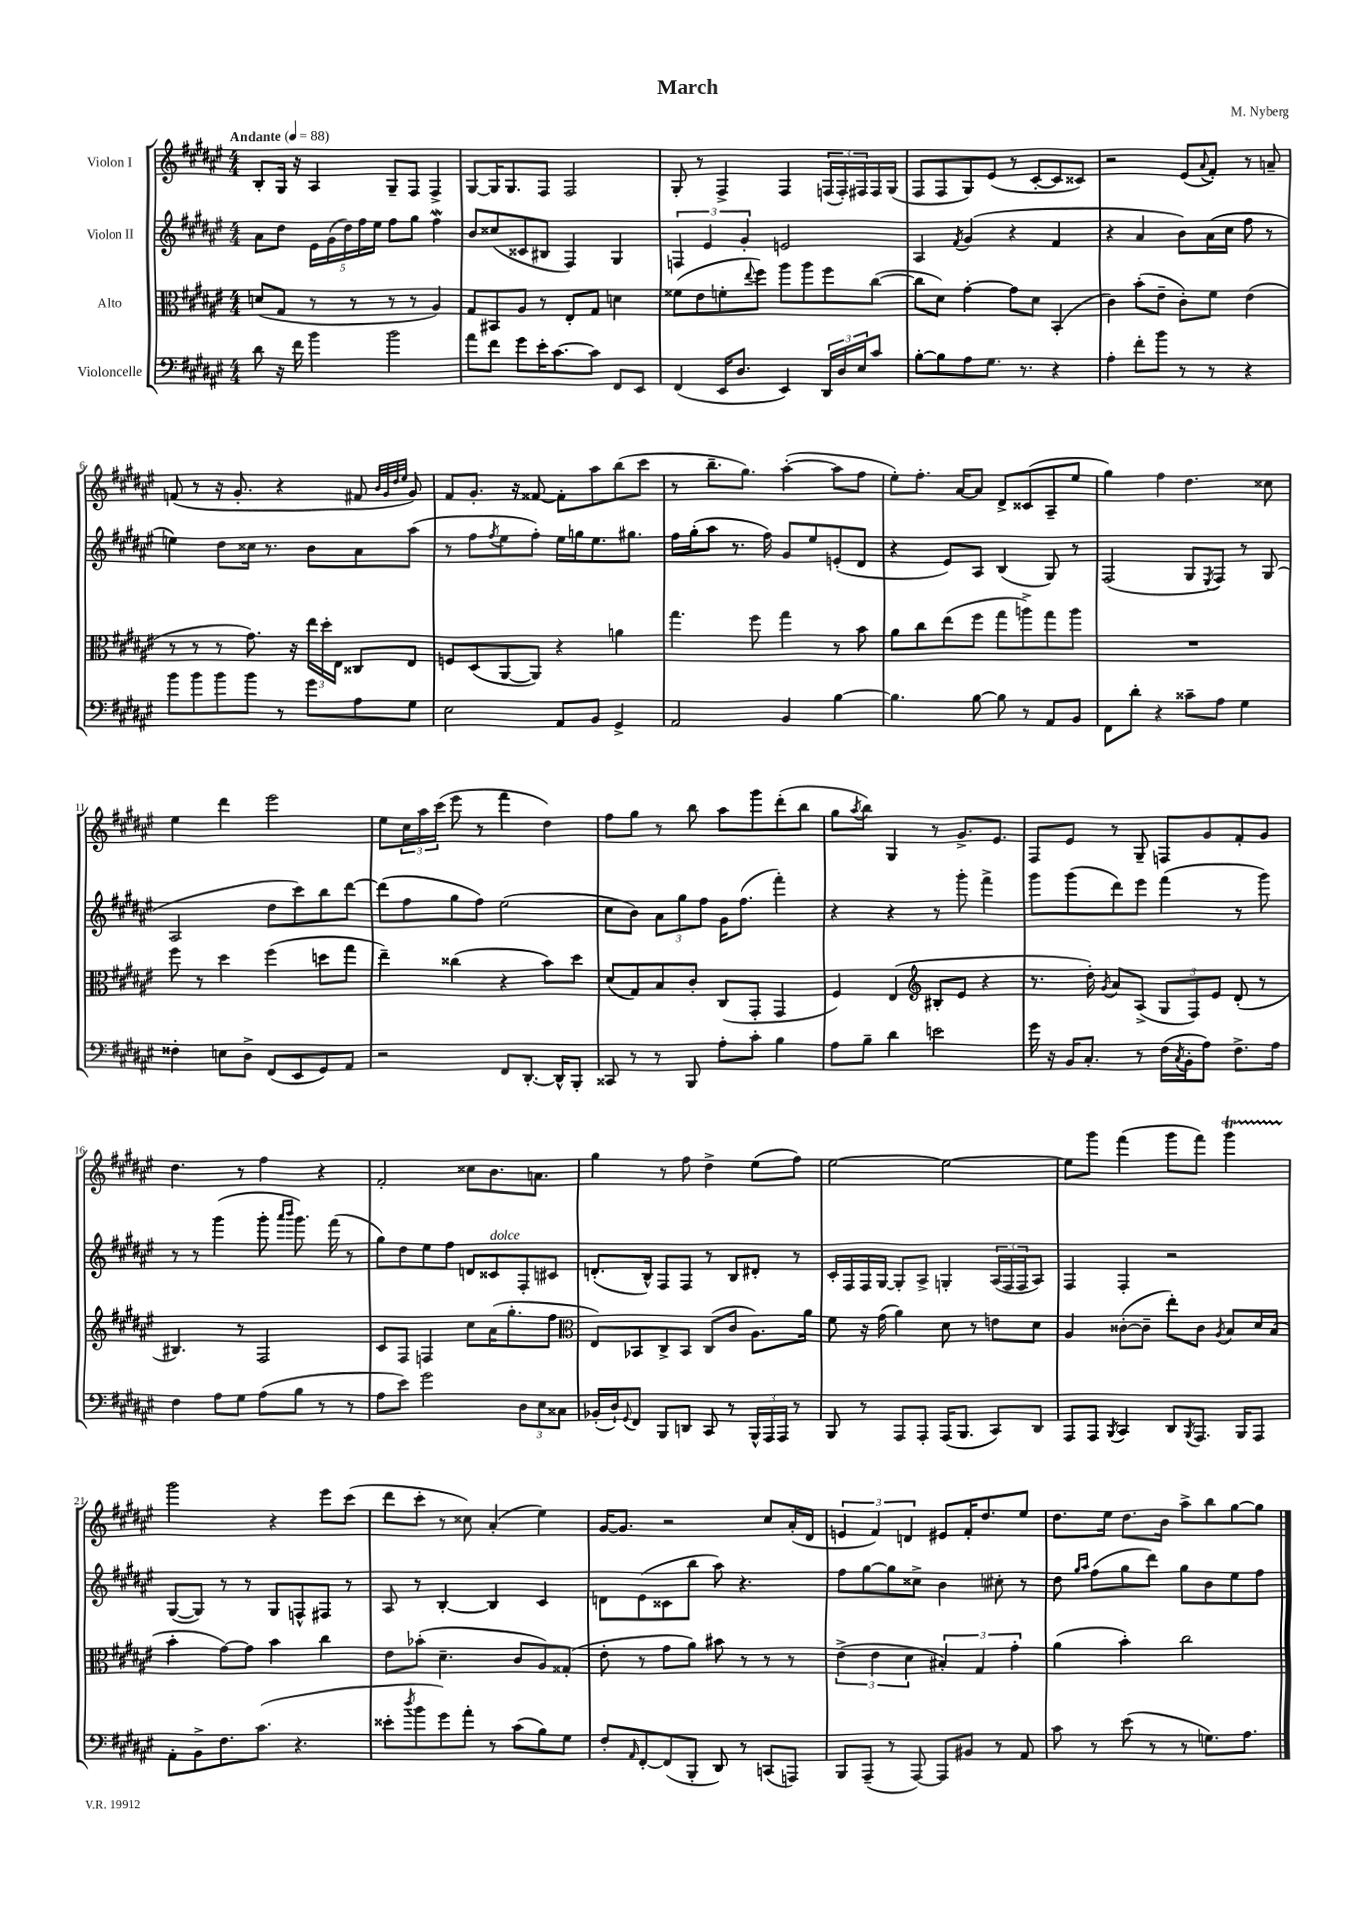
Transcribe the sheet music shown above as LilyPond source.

\header { title = "March" composer = "M. Nyberg" }
<<
\new StaffGroup <<
\new Staff = "s0" \with { instrumentName = "Violon I" } {
    \clef treble \key fis \major \numericTimeSignature \time 4/4 \tempo "Andante" 4 = 88
    b8-. gis16 r16 ais4 gis8-- fis8 fis4-> |
    gis8~ gis16 gis8. fis8 fis2 |
    gis8-. r8 fis4-> fis4 \tuplet 3/2 { f16( f16-.) fis16 } fis16 gis16( |
    fis8 fis8 gis8) eis'8( r8 cis'8~-. cis'8 cisis'8) |
    r2 eis'8( \appoggiatura { ais'8 } fis'8-.) r8 a'8-- |
    f'8( r8 r16 gis'8.-. r4 fis'8 \grace { b'32 gis'32 dis''32 eis''32 } gis'8) |
    fis'8 gis'8.-. r16 fisis'8~ fisis'8-. ais''8 b''8( cis'''8 |
    r8 b''8.-- gis''8.) ais''4~-.( ais''8 fis''8 |
    eis''8-.) fis''8.-. ais'16~ ais'8 dis'8-> cisis'8( ais8-- eis''8 |
    gis''4) fis''4 dis''4. cisis''8 |
    eis''4 dis'''4 eis'''2 |
    eis''8 \tuplet 3/2 { cis''16 ais''16 cis'''16( } eis'''8 r8 fis'''4 dis''4) |
    fis''8 gis''8 r8 b''8 ais''8 gis'''8 dis'''8-.( b''8 |
    gis''8 \acciaccatura { ais''8 } b''8) gis4 r8 gis'8.-> eis'8. |
    fis8 eis'8 r8 gis8-- f8 gis'8 fis'8-. gis'8 |
    dis''4. r8 fis''4 r4 |
    fis'2-. cisis''8 b'8. a'8. |
    gis''4 r8 fis''8 dis''4-> eis''8( fis''8) |
    eis''2~ eis''2~ |
    eis''8 gis'''8 fis'''4( gis'''8 fis'''8) gis'''4\startTrillSpan |
    gis'''2\stopTrillSpan r4 eis'''8 cis'''8( |
    dis'''8 cis'''8-. r8 cisis''8) ais'4-.( eis''4) |
    gis'16~ gis'8. r2 cis''8 ais'16-.( dis'16 |
    \tuplet 3/2 { e'4 fis'4) d'4 } eis'8 fis'16-. dis''8. eis''8 |
    dis''8. eis''16 dis''8. b'16 ais''8-> b''8 gis''8~ gis''8 \bar "|." |
}
\new Staff = "s1" \with { instrumentName = "Violon II" } {
    \clef treble \key fis \major \numericTimeSignature \time 4/4
    ais'8 dis''8 \tuplet 5/4 { eis'16 gis'16( dis''16) fis''16 eis''16 } fis''8 gis''8 fis''4\mordent |
    b'8 cisis''8( cisis'8 bis8 fis4) gis4 |
    \tuplet 3/2 { f4 eis'4 gis'4-. } e'2 |
    ais4 \acciaccatura { fis'8 } gis'4( r4 fis'4 |
    r4 ais'4 b'8) ais'16( cis''16 fis''8 r8 |
    e''4) dis''8 cisis''16 r8. b'8 ais'8 ais''8( |
    r8 fis''8 \acciaccatura { fis''8 } eis''8 fis''8-.) eis''16 g''16 eis''8. gis''8. |
    fis''16 gis''16-.( ais''8 r8. fis''16) gis'8 eis''8 e'8-.( dis'8 |
    r4 eis'8) ais8 b4( gis8) r8 |
    fis2( gis8 \acciaccatura { eis8 } fis8) r8 gis8( |
    ais2 dis''8 cis'''8) b''8 dis'''8~ |
    dis'''8( fis''8 gis''8 fis''8) eis''2( |
    cis''8 b'8) \tuplet 3/2 { ais'8 gis''8 fis''8 } gis'16 fis''8.( fis'''4-.) |
    r4 r4 r8 gis'''8-. fis'''4-> |
    gis'''8 gis'''8( dis'''8) eis'''8 fis'''4( r8 gis'''8) |
    r8 r8 gis'''4( gis'''8-. \grace { ais'''16 b'''16 } gis'''8.) fis'''16( r8 |
    gis''8) dis''8 eis''8 fis''8 d'8 cisis'8^\markup { \italic "dolce" } fis8-. cis'8 |
    d'8.-.( b16-^) fis8 fis8 r8 b8 dis'8-. r8 |
    cis'16-. fis16 fis16 gis16~ gis8-. ais8-> g4-. \tuplet 3/2 { ais16( fis16 fis16 } ais8) |
    fis4 fis4-. r2 |
    gis8~( gis8) r8 r8 gis8 f8-^ fis8 r8 |
    ais8 r8 b4~-. b4 cis'4 |
    d'8 eis'8( cisis'8 b''8 ais''8) r4. |
    fis''8 gis''8~ gis''8 cisis''8-> b'4 cis''8-. r8 |
    dis''8 \grace { gis''16 ais''16 } fis''8( gis''8 dis'''8) gis''8 b'8 eis''8 fis''8 \bar "|." |
}
\new Staff = "s2" \with { instrumentName = "Alto" } {
    \clef alto \key fis \major \numericTimeSignature \time 4/4
    d'8( gis8 r8 r8 r8 r8 ais4) |
    gis8 bis,8 ais8 r8 eis8-. gis8 d'4 |
    fisis'8( eis'8 f'8-. \appoggiatura { eis''8 } fis''8) ais''8 ais''8 fis''8 cis''8~( |
    cis''8 dis'8) gis'4~-. gis'8 dis'8 b,4-.( |
    cis'4) b'8-.( eis'8-- cis'8-.) fis'8 eis'4( |
    r8 r8 r8 gis'8.) r16 \tuplet 3/2 { eis''16 dis''16-. eis16 } cisis8 eis8 |
    f8 dis8( ais,8~ ais,8) r4 a'4 |
    gis''4. fis''8 gis''4 r8 b'8 |
    ais'8 cis''8 eis''8( fis''8 gis''8 a''8->) gis''8 a''8 |
    R1 |
    fis''8 r8 dis''4 fis''4( d''8 gis''8 |
    eis''4--) cisis''4( r4 b'8) dis''8 |
    dis'8( gis8) b8 cis'8-. cis8( gis,8-. gis,4 |
    fis4) eis4( \clef treble bis8-. eis'8 r4 |
    r8. dis''16-.) \acciaccatura { gis'8 } ais'8 ais8->( \tuplet 3/2 { gis8 fis8) eis'8 } dis'8-.( r8 |
    bis4.) r8 fis2 |
    cis'8 fis8 f4 cis''8 ais'16( gis''8.-. fis''8 |
    \clef alto eis8) bes,8 cis8-> bes,8 cis8( cis'8 ais8.) ais'16 |
    fis'8 r16 gis'16( ais'4) dis'8 r8 e'8 dis'8 |
    ais4 cisis'8~-.( cisis'8-- eis''8-.) cisis'8 \acciaccatura { ais8 } b8 dis'16 b16( |
    b'4-. gis'8~) gis'8 b'4 cis''4 |
    eis'8 bes'8-.( dis'4.-- cis'8 ais8) gisis8-.( |
    eis'8-. r8 gis'8 ais'8) bis'8 r8 r8 r8 |
    \tuplet 3/2 { eis'4->( eis'4 dis'4 } \tuplet 3/2 { bis4-.) gis4 gis'4-. } |
    ais'4( b'4-.) cis''2 \bar "|." |
}
\new Staff = "s3" \with { instrumentName = "Violoncelle" } {
    \clef bass \key fis \major \numericTimeSignature \time 4/4
    dis'8 r16 fis'16 b'4 b'2 |
    ais'8 fis'8 gis'8 eis'16-. cis'8.~ cis'8 fis,8 eis,8 |
    fis,4( eis,16 dis8. eis,4) \tuplet 3/2 { dis,16 dis16 eis16 } cis'8 |
    b8~-. b8 ais8 gis8. r8. r4 |
    ais4-. fis'8-. b'8 r8 r8 r4 |
    b'8 b'8 b'8 b'8 r8 gis'8 ais8 gis8 |
    eis2 ais,8 b,8 gis,4-> |
    ais,2 b,4 b4~ |
    b4. b8~ b8 r8 ais,8 b,8 |
    fis,8 dis'8-. r4 cisis'8-- ais8 gis4 |
    fisis4-. e8 dis8-> fis,8( eis,8 gis,8) ais,8 |
    r2 fis,8 dis,8.~-. dis,16-^ b,,8-. |
    cisis,8 r8 r8 b,,8 ais8-. cis'8-. b4 |
    ais8 b8-- dis'4 e'2 |
    gis'16 r16 b,16 cis8.-. r8 fis16( \acciaccatura { cis8 } b,16-. ais8) fis8.-> ais16 |
    fis4 ais8 gis8 ais8( b8 r8 r8 |
    ais8 eis'8) gis'2 \tuplet 3/2 { dis8 eis8 cisis8 } |
    bes,16-.( dis16-!) \appoggiatura { gis,8 } fis,8 b,,8 d,8 cis,8 r8 \tuplet 3/2 { b,,16-^ ais,,16 ais,,16 } r8 |
    b,,8 r8 ais,,8 ais,,8-. ais,,16( b,,8. cis,8) dis,8 |
    ais,,8 ais,,8 \acciaccatura { b,,8 } cis,4 dis,8 \acciaccatura { b,,8 } ais,,8. b,,16 ais,,8 |
    ais,8-. b,8-> fis8. cis'8.( r4. |
    eisis'8-. \acciaccatura { dis''8 } b'8 gis'8) ais'8-. r8 cis'8( b8) gis8 |
    fis8-. \grace { ais,16 } fis,8~-. fis,8( b,,8-. dis,8) r8 c,8( a,,8) |
    b,,8 ais,,8--( r8 ais,,8~) ais,,8 bis,8 r8 ais,8 |
    cis'8 r8 eis'8( r8 r8 g8.) ais8. \bar "|." |
}
>>
>>
